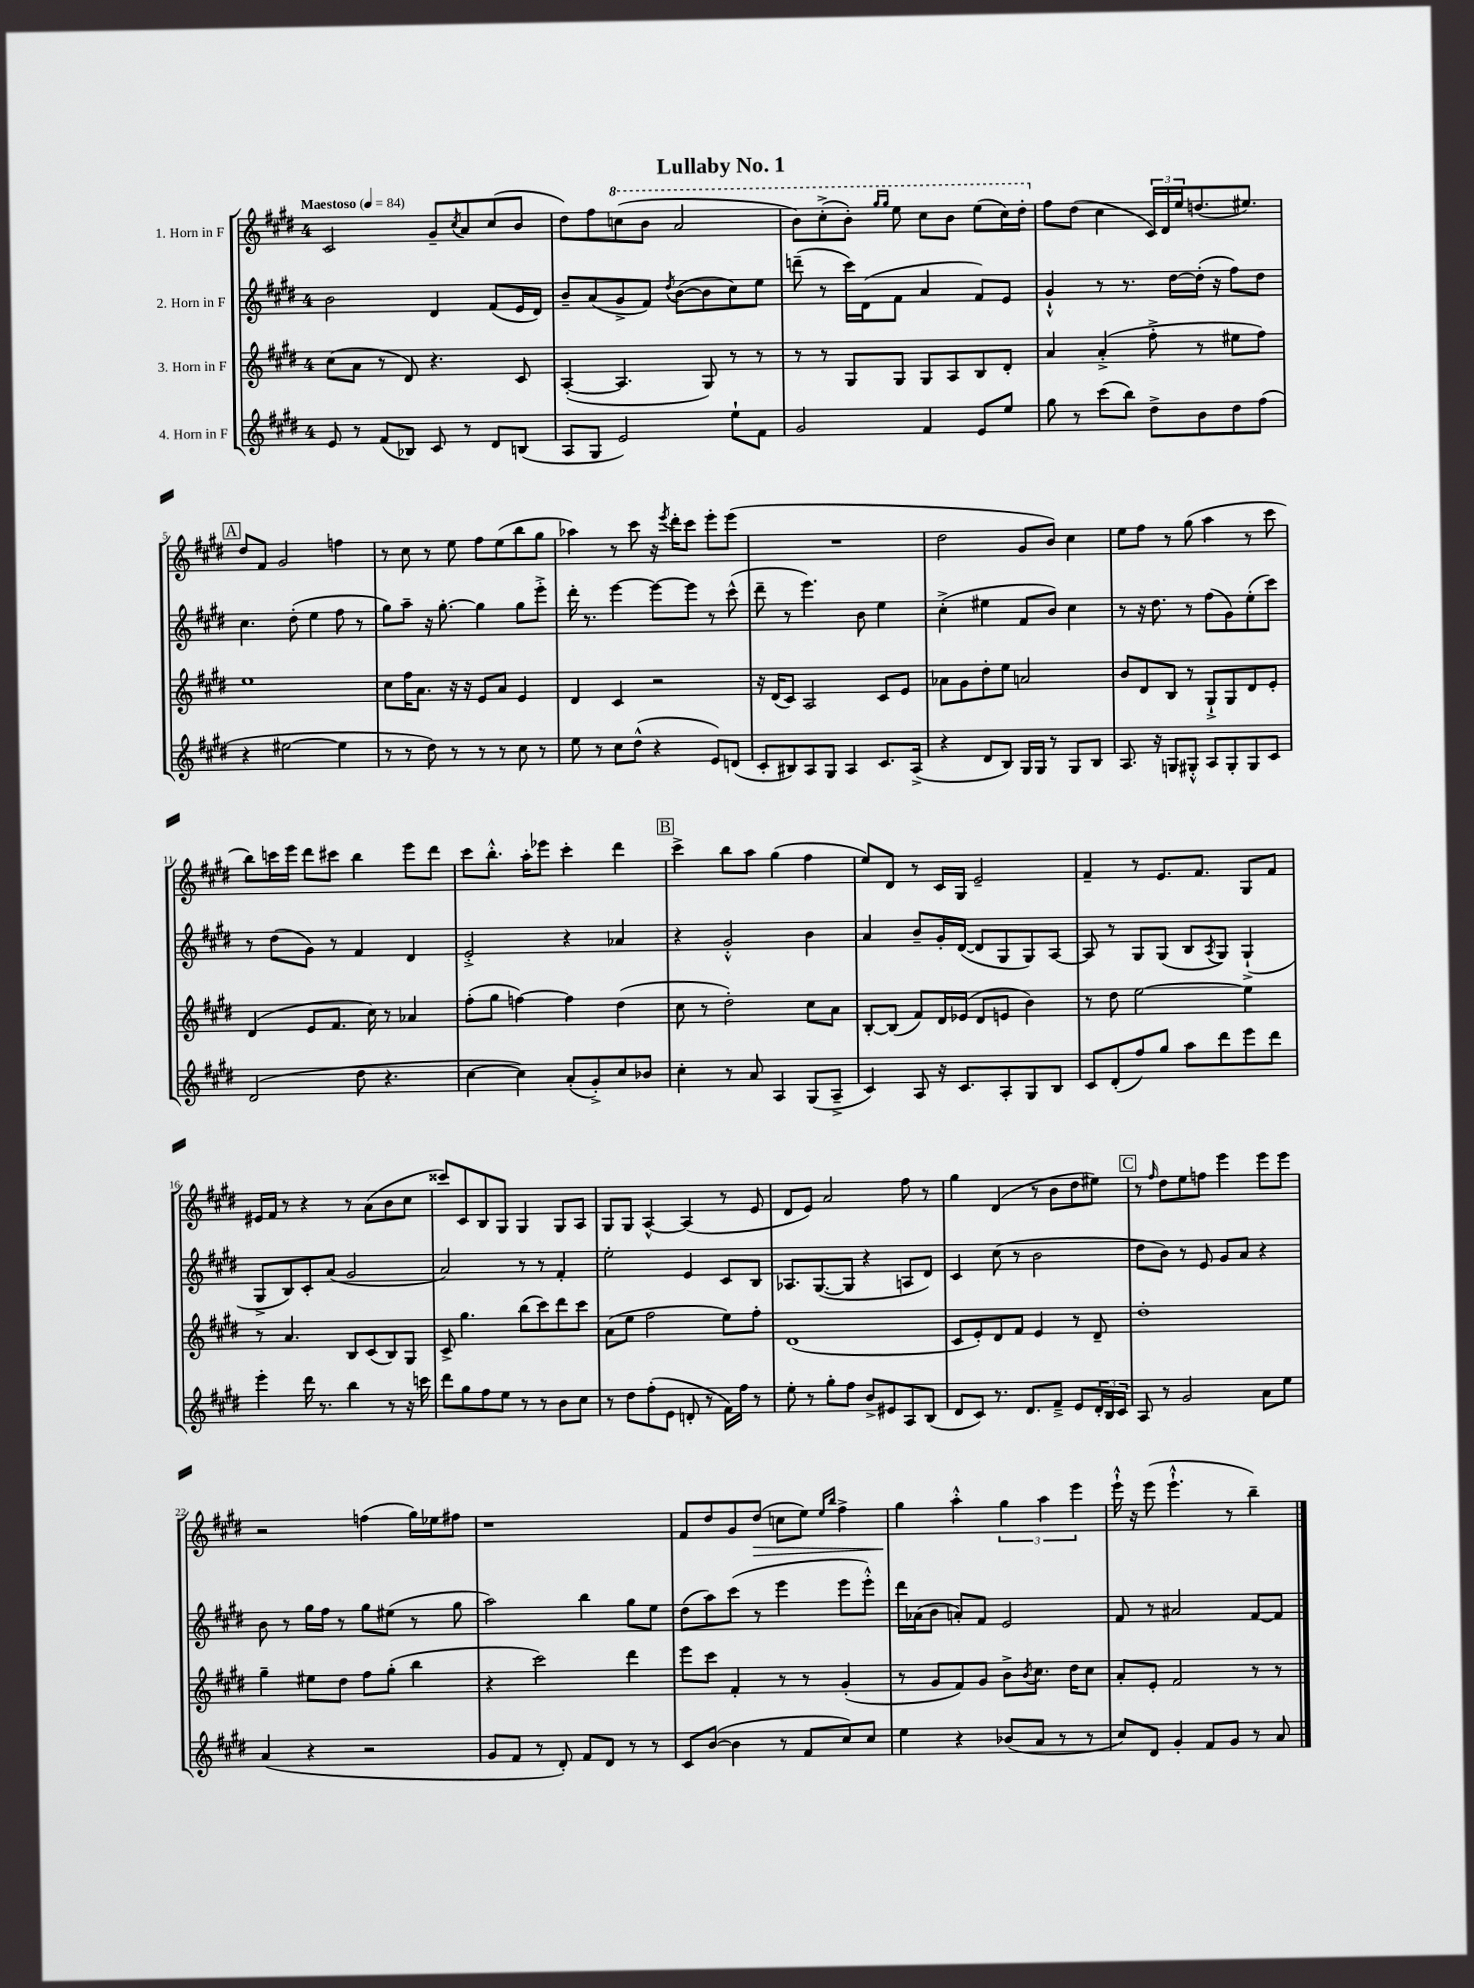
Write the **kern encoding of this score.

**kern	**kern	**kern	**kern
*staff4	*staff3	*staff2	*staff1
*clefG2	*clefG2	*clefG2	*clefG2
*k[f#c#g#d#]	*k[f#c#g#d#]	*k[f#c#g#d#]	*k[f#c#g#d#]
*M4/4	*M4/4	*M4/4	*M4/4
*MM84	*MM84	*MM84	*MM84
8e	(8cc#	2b	2c#
8r	8a	.	.
(8f#	8r	.	.
8B-)	8d#)	.	.
8c#	4.r	4d#	8g#~
.	.	.	8qcc#
8r	.	.	8a
8d#	.	(8f#	(8cc#
(8B	8c#	16e	8b
.	.	16d#)	.
=	=	=	=
8A	([4A'	8b~	8dd#)
8G#	.	(8a	8ff#
2e)	4.A]	8g#^	(8ccc
.	.	8f#)	8bb
.	.	8qdd#	.
.	.	([8b	2aa
.	8G#)	8b]	.
8ee`	8r	8cc#)	.
8f#	8r	8ee	.
=	=	=	=
2g#	8r	(8ddd~	8bb)
.	8r	8r	(8ccc#'^
.	8G#	16ccc#)	8bb')
.	.	(16d#	.
.	.	.	16qqggg#
.	.	.	16qqggg#
.	8G#	8f#	8eee
4f#	8G#	4a	8ccc#
.	8A	.	8bb
8e	8B	8f#)	(8eee
8ee	8d#'	8e	16ccc#)
.	.	.	16ddd#'
=	=	=	=
8gg#	4a	4g#`^^	8ff#
8r	.	.	(8dd#
(8ccc#	(4a'^	8r	4cc#
8bb)	.	8.r	.
8dd#^	8ff#'^	.	24c#)
.	.	.	24d#
.	.	[16dd#	.
.	.	.	24ee
8b	8r	(16dd#']	(8.dd
.	.	16r	.
8dd#	8ee#	8ff#)	.
.	.	.	8.ee#)
(8ff#	8ff#)	8dd#	.
=	=	=	=
4r	1ee	4.cc#	8dd#
.	.	.	8f#
[2ee#	.	.	2g#
.	.	(8dd#'	.
.	.	4ee	.
4ee#]	.	8ff#	4ff
.	.	8r	.
=	=	=	=
8r	8cc#	8gg#)	8r
8r	16ff#	8aa~	8cc#
.	8.a	.	.
8dd#)	.	16r	8r
.	.	[8.gg#'	.
8r	16r	.	8ee
.	16r	.	.
8r	8e	4gg#]	8ff#
8r	8a	.	(8ee
8cc#	4e	8gg#	8bb
8r	.	8eee'^	8gg#
=	=	=	=
8ee	4d#	16ddd#'	4aa-)
.	.	8.r	.
8r	.	.	.
8cc#	4c#	[4eee	8r
(8dd#^^	.	.	8ccc#
4r	2r	8eee_	16r
.	.	.	8qeee
.	.	.	16ddd#'
.	.	8eee]	8ccc#
8e)	.	8r	8eee'
(8d	.	(8ccc#^^	(8eee
=	=	=	=
8c#'	16r	8ddd#~	1r
.	(16d#	.	.
8B#)	8c#)	8r	.
8A	2A	4.eee)	.
8G#	.	.	.
4A	.	.	.
.	.	8b	.
8.c#	8c#	4ee	.
.	8e	.	.
(16A^	.	.	.
=	=	=	=
4r	8a-	(4cc#'^	2dd#
.	8g#	.	.
8d#	8dd#'	4ee#	.
8B)	8ee	.	.
16G#	2a	8f#	8g#
16G#	.	.	.
8r	.	8b)	8b)
8G#	.	4cc#	4cc#
8B	.	.	.
=	=	=	=
8.A	8b	8r	8ee
.	8d#	16r	8ff#
16r	.	8.dd#	.
8G	8B	.	8r
8G#'^^	8r	8r	(8gg#
8A	8G#`^	(8ff#	4aa
8G#'	8G#	8g#)	.
8G#	8d#	(8ee'	8r
8c#	8e'	8ccc#)	8ccc#
=	=	=	=
(2d#	(4d#	8r	8bb)
.	.	(8dd#	16ccc
.	.	.	16eee
.	8e	8g#)	8ddd#
.	8.f#	8r	8ccc#
8dd#	.	4f#	4bb
.	16cc#)	.	.
4.r	8r	.	.
.	4a-	4d#	8eee
.	.	.	8ddd#
=	=	=	=
[4cc#	(8ff#'	2e'^	8ccc#
.	8gg#	.	8.bb'^^
4cc#])	[4ff)	.	.
.	.	.	16aa'
.	.	.	8eee-
(8a'	4ff]	4r	4ccc#'
8g#'^)	.	.	.
8cc#	(4dd#	4a-	4ddd#
8b-	.	.	.
=	=	=	=
4cc#'	8cc#	4r	4ccc#^
.	8r	.	.
8r	2dd#')	2g#'^^	8bb
8a	.	.	8aa
4A	.	.	(4gg#
(8G#	8cc#	4b	4ff#
8A~^	8a	.	.
=	=	=	=
4c#)	[8B'	4a	8ee)
.	(8B]	.	8d#
8A	8f#)	8b~	8r
16r	16d#	16g#'	16c#
8.c#	(16e-	([16d#	16G#
.	8d#	8d#]	2e~
8A'	8e	8G#	.
8G#	4b)	8G#)	.
8B	.	[8A	.
=	=	=	=
8c#	8r	8A]	4f#~
(8d#'	8dd#	8r	.
8ff#)	[2ee	8G#	8r
8gg#	.	(8G#	8.e
8aa	.	8B	.
.	.	.	8.f#
.	.	8qA	.
8ddd#	.	8G#)	.
8eee	4ee]	(4G#`^	8G#
8ddd#	.	.	8f#
=	=	=	=
4eee'	8r	8G#^	16e#
.	.	.	16f#
.	4.a	8B)	8r
16ddd#	.	8c#'	4r
8.r	.	.	.
.	.	(8a	.
4bb	8B	2g#	8r
.	(8c#	.	(8a
8r	8B)	.	8b
16r	8G#	.	8cc#
16ccc	.	.	.
=	=	=	=
8ddd#	8c#^	2a)	8ccc##)
8gg#	4.gg#	.	8c#
8ff#	.	.	8B
8ee	.	.	8G#
8r	(8bb	8r	4G#
8r	8ccc#)	8r	.
8b	8ddd#	4f#'	8G#
8cc#	8ccc#	.	8A
=	=	=	=
8r	(8a	2ee'	8G#
8dd#	8ee	.	8G#
(8ff#'	2ff#	.	[4A^^
8e	.	.	.
8d'	.	4e	(4A]
8r	.	.	.
16f#)	8ee)	8c#	8r
16ff#	.	.	.
8r	8ff#'	8B	8e
=	=	=	=
8ee'	(1d#	8.A-	8d#
8r	.	.	8e)
.	.	([8.G#	.
8gg#'	.	.	2a
8ff#	.	8G#]	.
8b^	.	4r	.
8e#	.	.	.
8A	.	8A	8ff#
(8B	.	8d#)	8r
=	=	=	=
8d#	8c#	4c#	4gg#
8c#)	8e')	.	.
8.r	8d#	(8cc#	(4d#
.	8f#	8r	.
8.d#	.	.	.
.	4e	2b	8r
8f#~^	.	.	8b
8e	8r	.	8dd#
24d#'	8d#~	.	8ee#)
24B	.	.	.
24c#	.	.	.
=	=	=	=
8A	1dd#'	8dd#	8r
.	.	.	16qqff#
8r	.	8b)	8dd#
2g#	.	8r	8ee
.	.	8e	8ff
.	.	8g#	4eee
.	.	8a	.
8a	.	4r	8eee
8ee	.	.	8eee
=	=	=	=
(4a	4gg#~	8b	2r
.	.	8r	.
4r	8ee#	16gg#	.
.	.	16ff#	.
.	8dd#	8r	.
2r	8ff#	8gg#	(4ff
.	(8gg#'	(8ee#	.
.	4bb	8r	16gg#)
.	.	.	16ee-
.	.	8gg#	8ff#
=	=	=	=
8g#	4r	2aa)	1r
8f#	.	.	.
8r	2ccc#)	.	.
8d#')	.	.	.
8f#	.	4bb	.
8d#	.	.	.
8r	4ddd#	8gg#	.
8r	.	8ee	.
=	=	=	=
8c#	8eee	(8dd#	8f#
([8b	8ccc#	8aa)	8dd#
4b]	4f#'	(8ccc#	8g#
.	.	8r	(8dd#
8r	8r	4eee	8cc
8f#	8r	.	8ee)
.	.	.	16qqee
.	.	.	16qqbb
8cc#)	(4g#'	8eee	4ff#^
8cc#	.	8eee'^^)	.
=	=	=	=
4ee	8r	16ddd#	4gg#
.	.	(16a-	.
.	8g#	8b	.
4r	8f#)	8a')	4aa'^^
.	8g#	8f#	.
(8b-	8b^	2e	6gg#
.	8qb	.	.
8a	8.cc#	.	.
.	.	.	6aa
8r	.	.	.
.	16dd#	.	.
.	.	.	6eee
8r	8cc#	.	.
=	=	=	=
8cc#)	8a'	8f#	16eee`^^
.	.	.	16r
8d#	8e'	8r	(8eee
4g#'	2f#	2a#	4.eee`^^
8f#	.	.	.
8g#	.	.	8r
8r	8r	[8f#	4bb~)
8a	8r	8f#]	.
==	==	==	==
*-	*-	*-	*-
